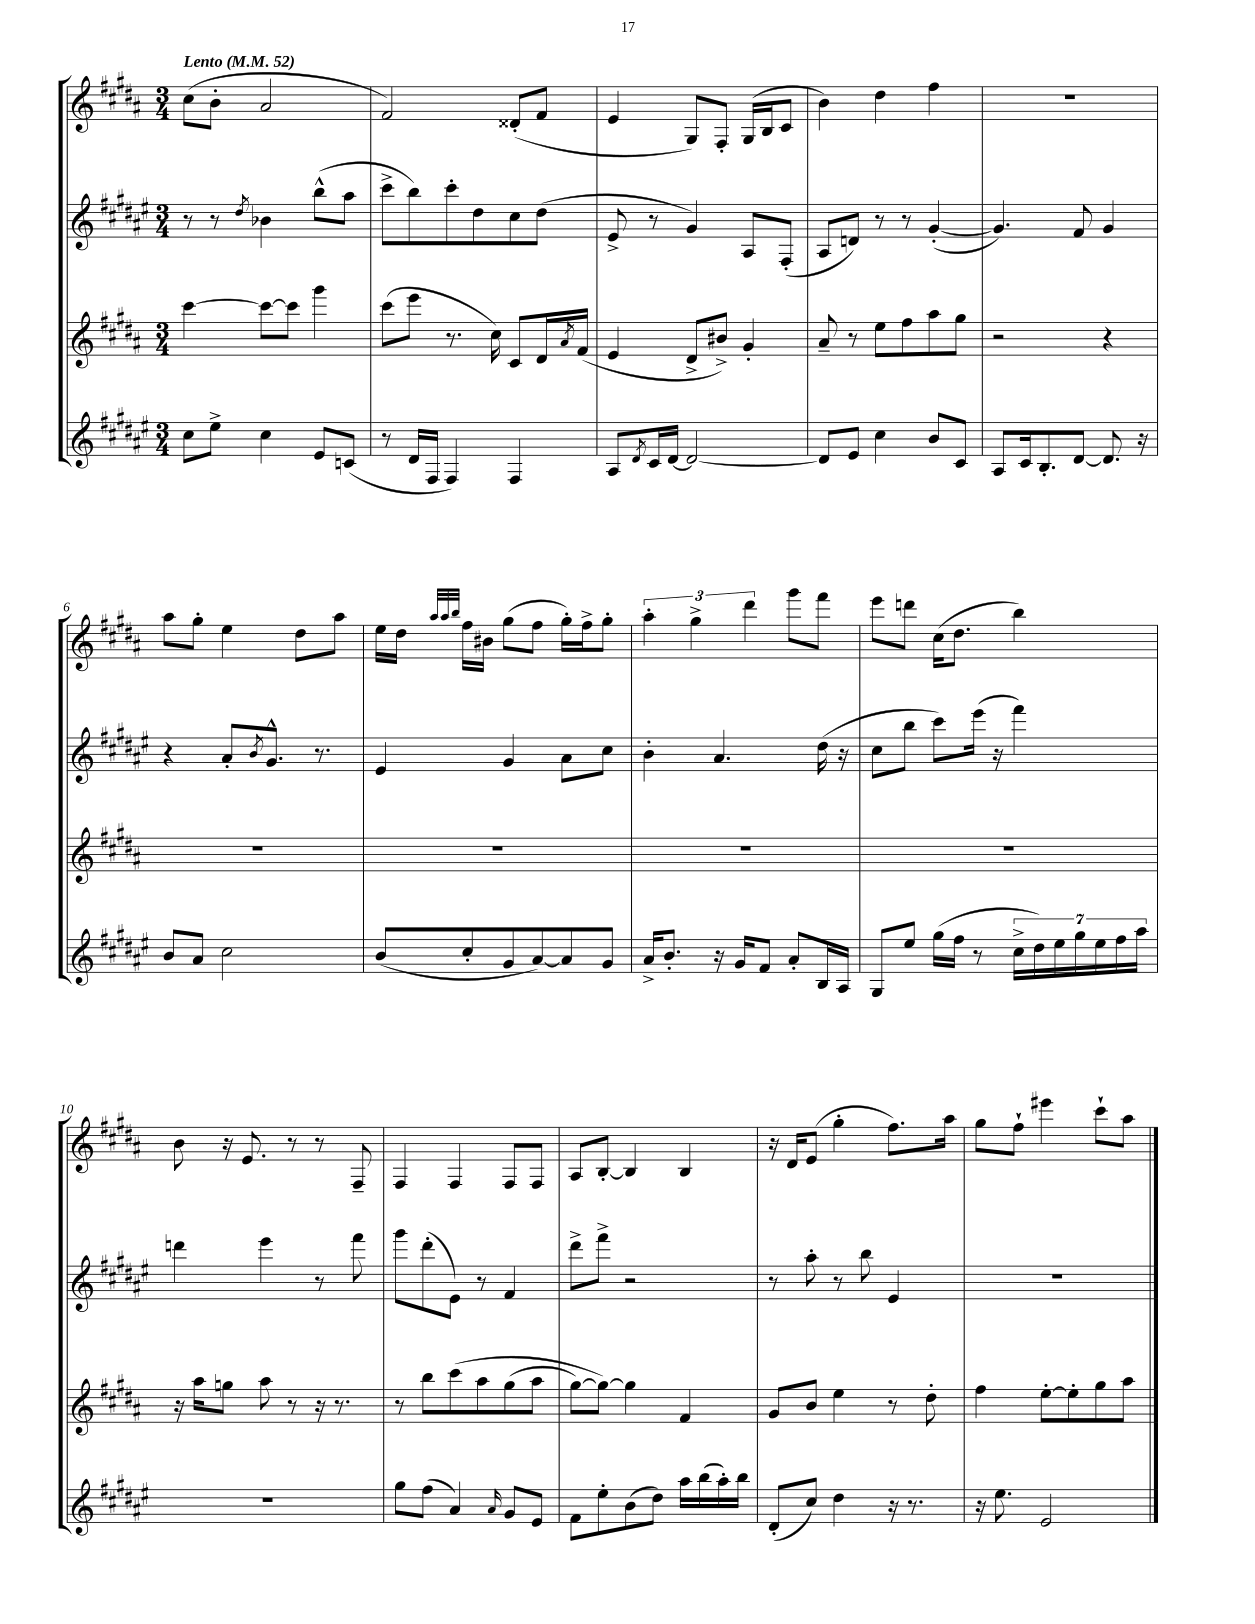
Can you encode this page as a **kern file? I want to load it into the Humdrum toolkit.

**kern	**kern	**kern	**kern
*staff4	*staff3	*staff2	*staff1
*clefG2	*clefG2	*clefG2	*clefG2
*k[f#c#g#d#a#e#]	*k[f#c#g#d#a#]	*k[f#c#g#d#a#e#]	*k[f#c#g#d#a#]
*M3/4	*M3/4	*M3/4	*M3/4
*MM52	*MM52	*MM52	*MM52
8cc#\L	[4ccc#\	8r	(8cc#\L
8ee#^\J	.	8r	8b'\J
.	.	8qdd#/	.
4cc#\	8ccc#\_L	4b-\	2a#/
.	8ccc#\]J	.	.
8e#/L	4ggg#\	(8bb^^\L	.
(8c/J	.	8aa#\J	.
=	=	=	=
8r	(8ccc#\L	8ccc#^\L	2f#/)
16d#/LL	8eee\J	8bb\)	.
16F#/JJ	.	.	.
4F#/)	8.r	8ccc#'\	.
.	.	8dd#\	.
.	16cc#\)	.	.
4F#/	8c#/L	8cc#\	(8d##'/L
.	16d#/L	(8dd#\J	8f#/J
.	8qa#/	.	.
.	(16f#/JJ	.	.
=	=	=	=
8A#/L	4e/	8e#^/	4e/
8qd#/	.	.	.
16c#/L	.	8r	.
[16d#/JJ	.	.	.
2d#/_	8d#^/L	4g#/)	8G#/L)
.	8b#^/J)	.	8F#'/J
.	4g#'/	8A#/L	(16G#/LL
.	.	.	16B/J
.	.	(8F#'/J	8c#/J
=	=	=	=
8d#/]L	8a#~/	8A#/L	4b\)
8e#/J	8r	8d/J)	.
4cc#\	8ee\L	8r	4dd#\
.	8ff#\	8r	.
8b/L	8aa#\	([4g#'/	4ff#\
8c#/J	8gg#\J	.	.
=	=	=	=
8A#/L	2r	4.g#/])	2.r
16c#/k	.	.	.
8.B'/	.	.	.
[8d#/J	.	8f#/	.
8.d#/]	4r	4g#/	.
16r	.	.	.
=	=	=	=
8b/L	2.r	4r	8aa#\L
8a#/J	.	.	8gg#'\J
2cc#\	.	8a#'/L	4ee\
.	.	8qb/	.
.	.	8.g#^^/J	.
.	.	.	8dd#\L
.	.	8.r	.
.	.	.	8aa#\J
=	=	=	=
(8b/L	2.r	4e#/	16ee\LL
.	.	.	16dd#\JJ
.	.	.	32qqaa#/LLL
.	.	.	32qqaa#/
.	.	.	32qqbb/JJJ
8cc#'/	.	.	16ff#\LL
.	.	.	16b#\JJ
8g#/	.	4g#/	(8gg#\L
[8a#/)	.	.	8ff#\J
8a#/]	.	8a#\L	16gg#'\LL)
.	.	.	16ff#^\J
8g#/J	.	8cc#\J	8gg#'\J
=	=	=	=
16a#^/LK	2.r	4b'\	6aa#'\
8.b'/J	.	.	.
.	.	.	6gg#^\
16r	.	4.a#/	.
16g#/LK	.	.	.
.	.	.	6ddd#\
8f#/J	.	.	.
8a#'/L	.	.	8ggg#\L
16B/L	.	(16dd#\	8fff#\J
16A#/JJ	.	16r	.
=	=	=	=
8G#/L	2.r	8cc#\L	8eee\L
8ee#/J	.	8bb\J	8ddd\J
(16gg#\LL	.	8ccc#\L)	(16cc#\LK
16ff#\JJ	.	.	8.dd#\J
8r	.	(16eee#\Jk	.
.	.	16r	.
28cc#^\LL	.	4fff#\)	4bb\)
28dd#\)	.	.	.
28ee#\	.	.	.
28gg#\	.	.	.
28ee#\	.	.	.
28ff#\	.	.	.
28aa#\JJ	.	.	.
=	=	=	=
2.r	16r	4ddd\	8b\
.	16aa#\LK	.	.
.	8gg\J	.	16r
.	.	.	8.e/
.	8aa#\	4eee#\	.
.	8r	.	8r
.	16r	8r	8r
.	8.r	.	.
.	.	8fff#\	8F#~/
=	=	=	=
8gg#\L	8r	8ggg#\L	4F#/
(8ff#\J	8bb\L	(8ddd#'\	.
4a#/)	&(8ccc#\	8e#\J)	4F#/
.	8aa#\	8r	.
16qqa#/	.	.	.
8g#/L	(8gg#\	4f#/	8F#/L
8e#/J	8aa#\J	.	8F#/J
=	=	=	=
8f#\L	[8gg#\L)	8ddd#^\L	8A#/L
8ee#'\	8gg#\_J&)	8fff#^\J	[8B'/J
(8b\	4gg#\]	2r	4B/]
8dd#\J)	.	.	.
16aa#\LL	4f#/	.	4B/
(16bb\	.	.	.
16aa#'\)	.	.	.
16bb\JJ	.	.	.
=	=	=	=
(8d#'/L	8g#/L	8r	16r
.	.	.	16d#/LK
8cc#/J)	8b/J	8aa#'\	(8e/J
4dd#\	4ee\	8r	4gg#'\
.	.	8bb\	.
16r	8r	4e#/	8.ff#\L)
8.r	.	.	.
.	8dd#'\	.	.
.	.	.	16aa#\Jk
=	=	=	=
16r	4ff#\	2.r	8gg#\L
8.ee#\	.	.	.
.	.	.	8ff#`\J
2e#/	[8ee'\L	.	4eee#\
.	8ee'\]	.	.
.	8gg#\	.	8ccc#`\L
.	8aa#\J	.	8aa#\J
==	==	==	==
*-	*-	*-	*-
